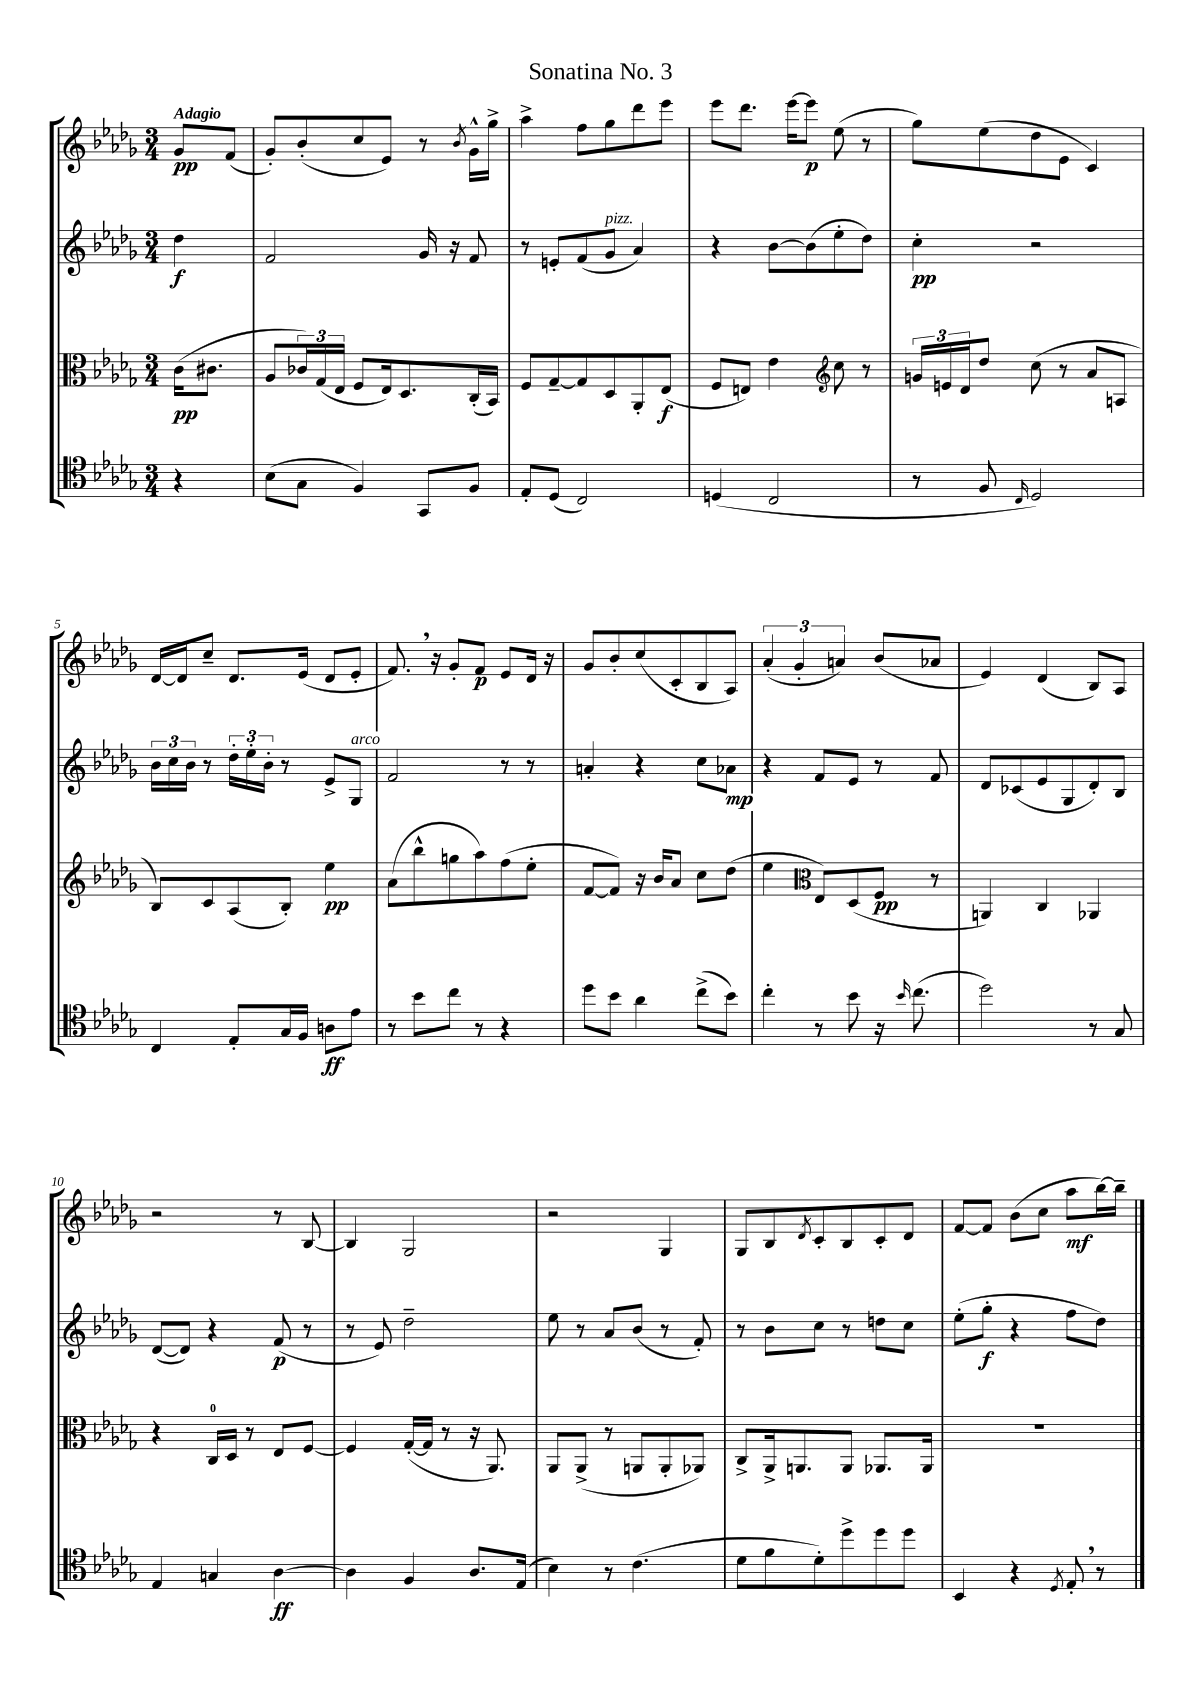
\header { title = "Sonatina No. 3" }
<<
\new StaffGroup <<
\new Staff = "s0" {
    \clef treble \key des \major \numericTimeSignature \time 3/4 \partial 4 \tempo "Adagio"
    ges'8\pp f'8( |
    ges'8-.) bes'8-.( c''8 ees'8) r8 \acciaccatura { bes'8 } ges'16-^ ges''16-> |
    aes''4-> f''8 ges''8 des'''8 ees'''8 |
    ees'''8 des'''8. ees'''16~ ees'''8\p ees''8( r8 |
    ges''8) ees''8( des''8 ees'8 c'4) |
    des'16~ des'16 c''8-- des'8. ees'16( des'8 ees'8-. |
    f'8.) \breathe r16 ges'8-. f'8\p ees'8 des'16 r16 |
    ges'8 bes'8-. c''8( c'8-. bes8 aes8) |
    \tuplet 3/2 { aes'4-.( ges'4-. a'4) } bes'8( aes'8 |
    ees'4) des'4( bes8) aes8 |
    r2 r8 bes8~ |
    bes4 ges2 |
    r2 ges4 |
    ges8 bes8 \acciaccatura { des'8 } c'8-. bes8 c'8-. des'8 |
    f'8~ f'8 bes'8( c''8 aes''8\mf bes''16~) bes''16-- \bar "|." |
}
\new Staff = "s1" {
    \clef treble \key des \major \numericTimeSignature \time 3/4 \partial 4
    des''4\f |
    f'2 ges'16 r16 f'8 |
    r8 e'8-. f'8( ges'8^\markup { \italic "pizz." } aes'4) |
    r4 bes'8~ bes'8( ees''8-. des''8) |
    c''4-.\pp r2 |
    \tuplet 3/2 { bes'16 c''16 bes'16 } r8 \tuplet 3/2 { des''16-. ees''16-. bes'16-. } r8 ees'8-> ges8^\markup { \italic "arco" } |
    f'2 r8 r8 |
    a'4-. r4 c''8 aes'8\mp |
    r4 f'8 ees'8 r8 f'8 |
    des'8 ces'8( ees'8 ges8 des'8-.) bes8 |
    des'8~( des'8) r4 f'8\p( r8 |
    r8 ees'8) des''2-- |
    ees''8 r8 aes'8 bes'8( r8 f'8-.) |
    r8 bes'8 c''8 r8 d''8 c''8 |
    ees''8-.( ges''8-.\f r4 f''8 des''8) \bar "|." |
}
\new Staff = "s2" {
    \clef alto \key des \major \numericTimeSignature \time 3/4 \partial 4
    c'16\pp( cis'8. |
    aes8 \tuplet 3/2 { ces'16) ges16( ees16 } f8 ees16) des8. c16-.( bes,16) |
    f8 ges8~-- ges8 des8 aes,8-. ees8\f( |
    f8 e8) ees'4 \clef treble c''8 r8 |
    \tuplet 3/2 { g'16 e'16 des'16 } des''8 c''8( r8 aes'8 a8 |
    bes8) c'8 aes8( bes8-.) ees''4\pp |
    aes'8( bes''8-^ g''8 aes''8) f''8( ees''8-. |
    f'8~ f'8) r16 bes'16 aes'8 c''8 des''8( |
    ees''4 \clef alto ees8) des8( f8\pp r8 |
    a,4) c4 aes,4 |
    r4 c16-0 des16 r8 ees8 f8~ |
    f4 ges16~-.( ges16 r8 r16 aes,8.) |
    aes,8 aes,8->( r8 a,8 a,8-. aes,8) |
    c8-> aes,16-> a,8. a,8 aes,8. aes,16 |
    R2. \bar "|." |
}
\new Staff = "s3" {
    \clef tenor \key des \major \numericTimeSignature \time 3/4 \partial 4
    r4 |
    bes8( ges8 f4) ges,8 f8 |
    ees8-. des8( c2) |
    d4( c2 |
    r8 f8 \grace { c16 } des2) |
    c4 ees8-. ges16 f16 a8\ff ees'8 |
    r8 bes'8 c''8 r8 r4 |
    des''8 bes'8 aes'4 c''8->( bes'8) |
    c''4-. r8 bes'8 r16 \grace { bes'16 } c''8.( |
    des''2) r8 ges8 |
    ees4 g4 aes4~\ff |
    aes4 f4 aes8. ees16( |
    bes4) r8 c'4.( |
    des'8 f'8 des'8-.) des''8-> des''8 des''8 |
    bes,4 r4 \acciaccatura { des8 } ees8-. \breathe r8 \bar "|." |
}
>>
>>
